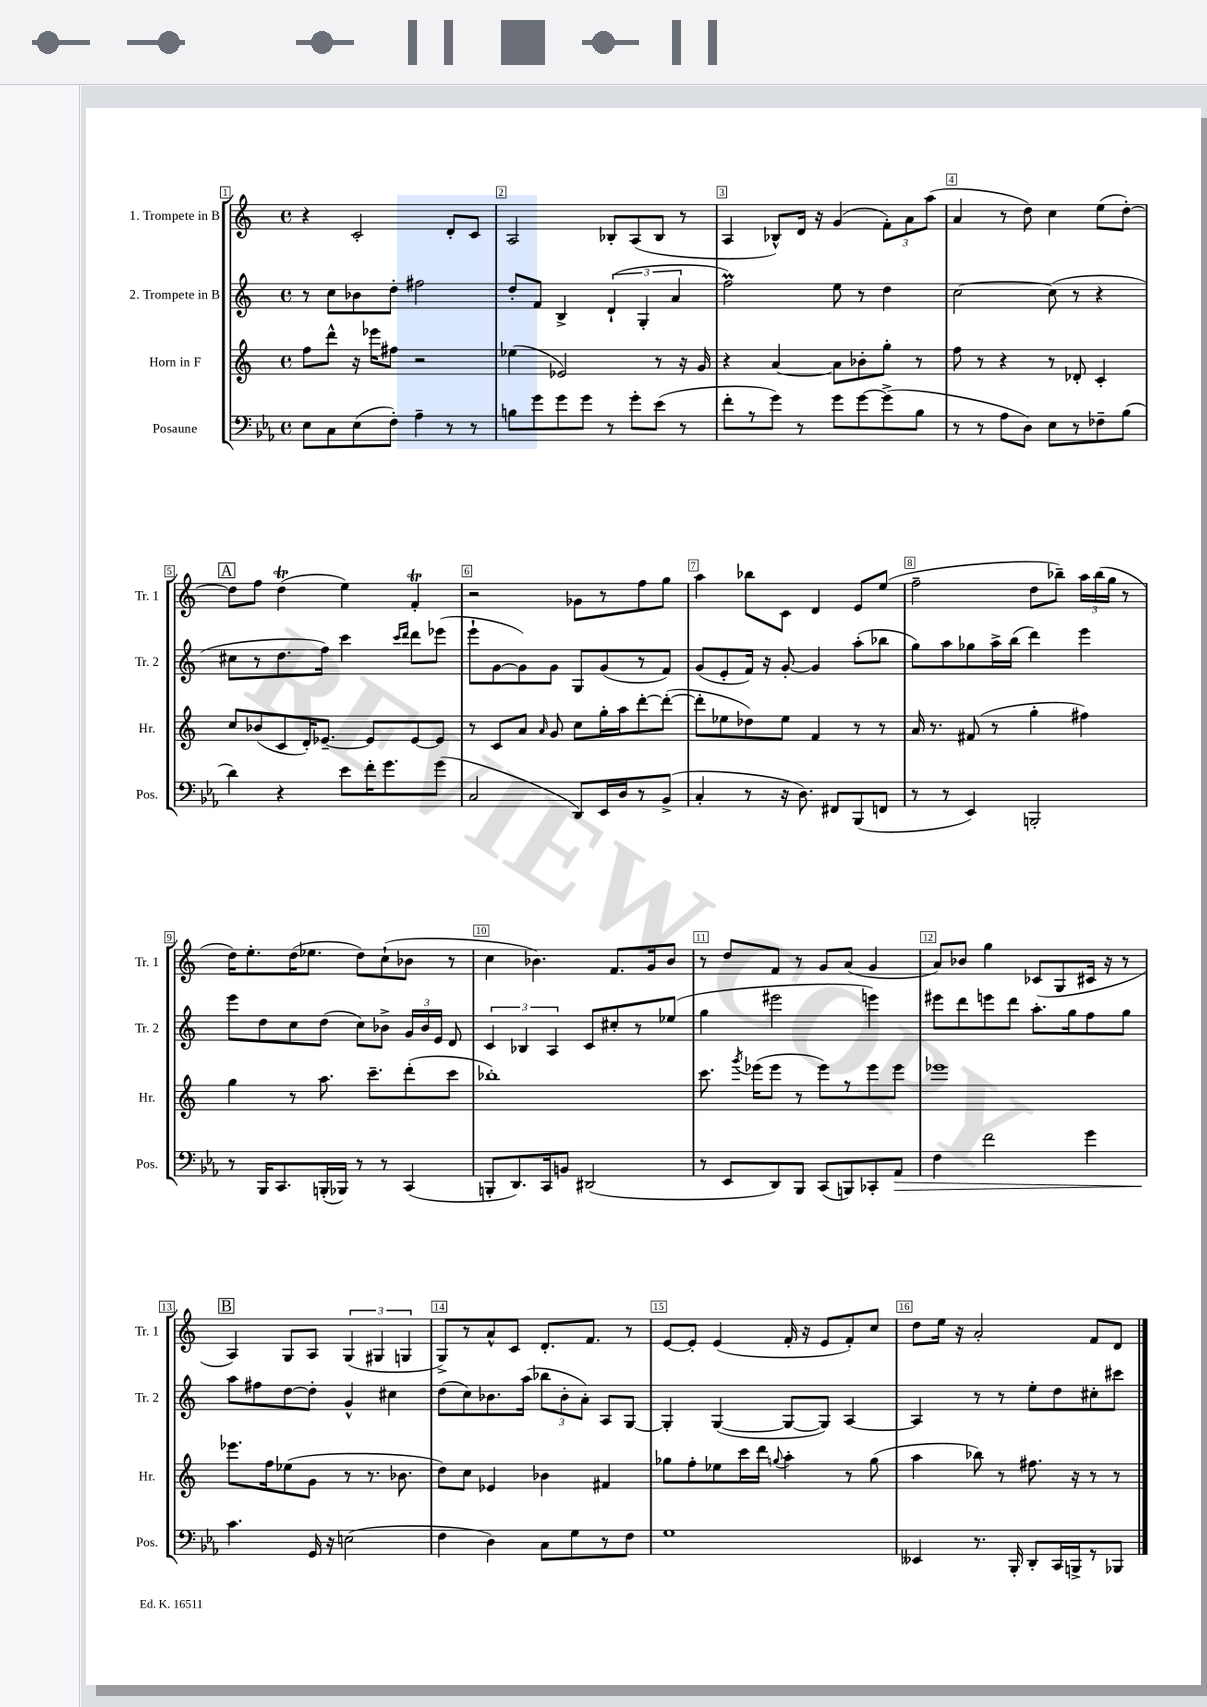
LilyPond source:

<<
\new StaffGroup <<
\new Staff = "s0" \with { instrumentName = "1. Trompete in B" shortInstrumentName = "Tr. 1" } {
    \clef treble \key c \major \defaultTimeSignature \time 4/4
    \autoBeamOff r4 c'2-. d'8[-. c'8] |
    a2 bes8[-. a8( bes8] r8 |
    a4 bes8[-^) d'16] r16 g'4( \tuplet 3/2 { f'8[-.) a'8 a''8]( } |
    a'4 r8 d''8) c''4 e''8[( d''8]~-.) |
    \mark \markup { \box "A" } d''8[ f''8] d''4\trill( e''4) f'4-.\trill |
    r2 ges'8[ r8 f''8 g''8] |
    a''4 bes''8[ c'8] d'4 e'8[ e''8]( |
    f''2-- d''8[ bes''8]--) \tuplet 3/2 { a''16[ bes''16( g''16] } r8 |
    d''16[) e''8.-. d''16( ees''8.] d''8[) c''8-!( bes'8] r8 |
    c''4 bes'4.) f'8.[ g'16 bes'8] |
    r8 d''8[ f'8] r8 g'8[ a'8]( g'4 |
    a'8[) bes'8] g''4 ces'8[( g8 cis'16] r16 r8 |
    \mark \markup { \box "B" } a4) g8[ a8] \tuplet 3/2 { g4( gis4 g4 } |
    g8[->) r8 a'8-^ c'8] d'8.[-. f'8.] r8 |
    e'8[~ e'8]-. e'4( f'16-. r16 e'8[ f'8-.) c''8] |
    d''8[ e''16] r16 a'2-. f'8[ d'8] \bar "|." |
}
\new Staff = "s1" \with { instrumentName = "2. Trompete in B" shortInstrumentName = "Tr. 2" } {
    \clef treble \key c \major \defaultTimeSignature \time 4/4
    \autoBeamOff r8 c''8[ bes'8 d''8]-. fis''2 |
    d''8[-. f'8] b4-> \tuplet 3/2 { d'4-!( g4-. a'4 } |
    f''2\prall) e''8 r8 d''4 |
    c''2~ c''8( r8 r4 |
    \mark \markup { \box "A" } cis''8[ r8 d''8. f''16]) c'''4 \grace { c'''16[ d'''16] } d'''8[ ees'''8]( |
    e'''8[-! g'8~ g'8) g'8] g8[ g'8( r8 f'8]) |
    g'8[( e'8-. f'16]) r16 g'8~-. g'4 a''8[-.( bes''8] |
    g''8[) a''8 ges''8 a''16-> b''16]( d'''4) e'''4 |
    e'''8[ d''8 c''8 d''8]( c''8[) bes'8]-> \tuplet 3/2 { g'16[ bes'16 e'16] } d'8 |
    \tuplet 3/2 { c'4 bes4 a4 } c'8[ cis''8-. r8 ees''8]( |
    g''4 eis'''2 e'''4) |
    eis'''8[ d'''8 e'''8 d'''8] a''8.[-. g''16 f''8 g''8] |
    \mark \markup { \box "B" } a''8[ fis''8 d''8~ d''8]-. g'4-^ cis''4 |
    d''8[( c''8) bes'8. a''16]( \tuplet 3/2 { bes''8[ bes'8-. a'8]-.) } a8[ g8]~ |
    g4-. g4~( g8[~ g8]) a4~ |
    a4 r8 r8 e''8[-. d''8 cis''8-. cis'''8] \bar "|." |
}
\new Staff = "s2" \with { instrumentName = "Horn in F" shortInstrumentName = "Hr." } {
    \clef treble \key c \major \defaultTimeSignature \time 4/4
    \autoBeamOff f''8[ d'''8]-^ r16 ees'''16[ fis''8] r2 |
    ees''4( ees'2) r8 r16 g'16 |
    r4 a'4~ a'8[ bes'8-. g''8]-. r8 |
    f''8 r8 r4 r8 des'8-. c'4-. |
    \mark \markup { \box "A" } c''8[ bes'8( c'8 d'16-.) ees'8.]~-- ees'8[ ees'8~ ees'8] |
    r8 c'8[ a'8] \grace { a'16 } g'8 c''8[ g''16-. a''16 d'''8~-. d'''8]~-.( |
    d'''8[-. ees''8 des''8) ees''8] f'4 r8 r8 |
    a'16 r8. fis'8( r8 g''4-. fis''4) |
    g''4 r8 a''8. c'''8.[-- d'''8-.( c'''8] |
    bes''1-.) |
    c'''8. \acciaccatura { g'''8 } ees'''16[( ees'''8] r8 ees'''8[) r8 ees'''8 ees'''8] |
    ees'''1 |
    \mark \markup { \box "B" } ees'''8.[ f''16 ees''8( g'8] r8 r8. bes'8. |
    d''8[) c''8] ees'4 bes'4 fis'4 |
    ges''8[ f''8-. ees''8 c'''16 d'''16] \appoggiatura { g''8 } a''4-. r8 g''8( |
    a''4 bes''8) r8 fis''8. r16 r8 r8 \bar "|." |
}
\new Staff = "s3" \with { instrumentName = "Posaune" shortInstrumentName = "Pos." } {
    \clef bass \key ees \major \defaultTimeSignature \time 4/4
    \autoBeamOff ees8[ c8 ees8( f8]-.) aes4-- r8 r8 |
    b8[ g'8 g'8 g'8] r8 g'8[-. ees'8]( r8 |
    f'8[-. r8 g'8]) r8 g'8[ g'8~ g'8->( bes8] |
    r8 r8 aes8[ d8]) ees8[ r8 fes8-- bes8]( |
    \mark \markup { \box "A" } d'4) r4 ees'8[ f'16-. g'8. g'8]( |
    c2 d,8[) ees,16 d16 r8 bes,8]->( |
    c4-. r8 r16 d8.) fis,8[ bes,,8( f,8] |
    r8 r8 ees,4) b,,2-. |
    r8 bes,,16[ c,8. b,,16-.( bes,,16]) r8 r8 c,4( |
    b,,8[-. d,8.) c,16 b,8] dis,2( |
    r8 ees,8[ d,8) bes,,8] c,8[( b,,8) ces,8-. aes,8]\> |
    f4 f'2 g'4 |
    \mark \markup { \box "B" } c'4.\! g,16 r16 e2( |
    f4 d4) c8[ g8 r8 f8] |
    g1 |
    eeses,4 r8. bes,,16-. d,8[-. c,16 b,,16-> r8 bes,,8] \bar "|." |
}
>>
>>
\layout { \context { \Score \override BarNumber.break-visibility = ##(#f #t #t) barNumberVisibility = #all-bar-numbers-visible \override BarNumber.stencil = #(make-stencil-boxer 0.1 0.3 ly:text-interface::print) } }
